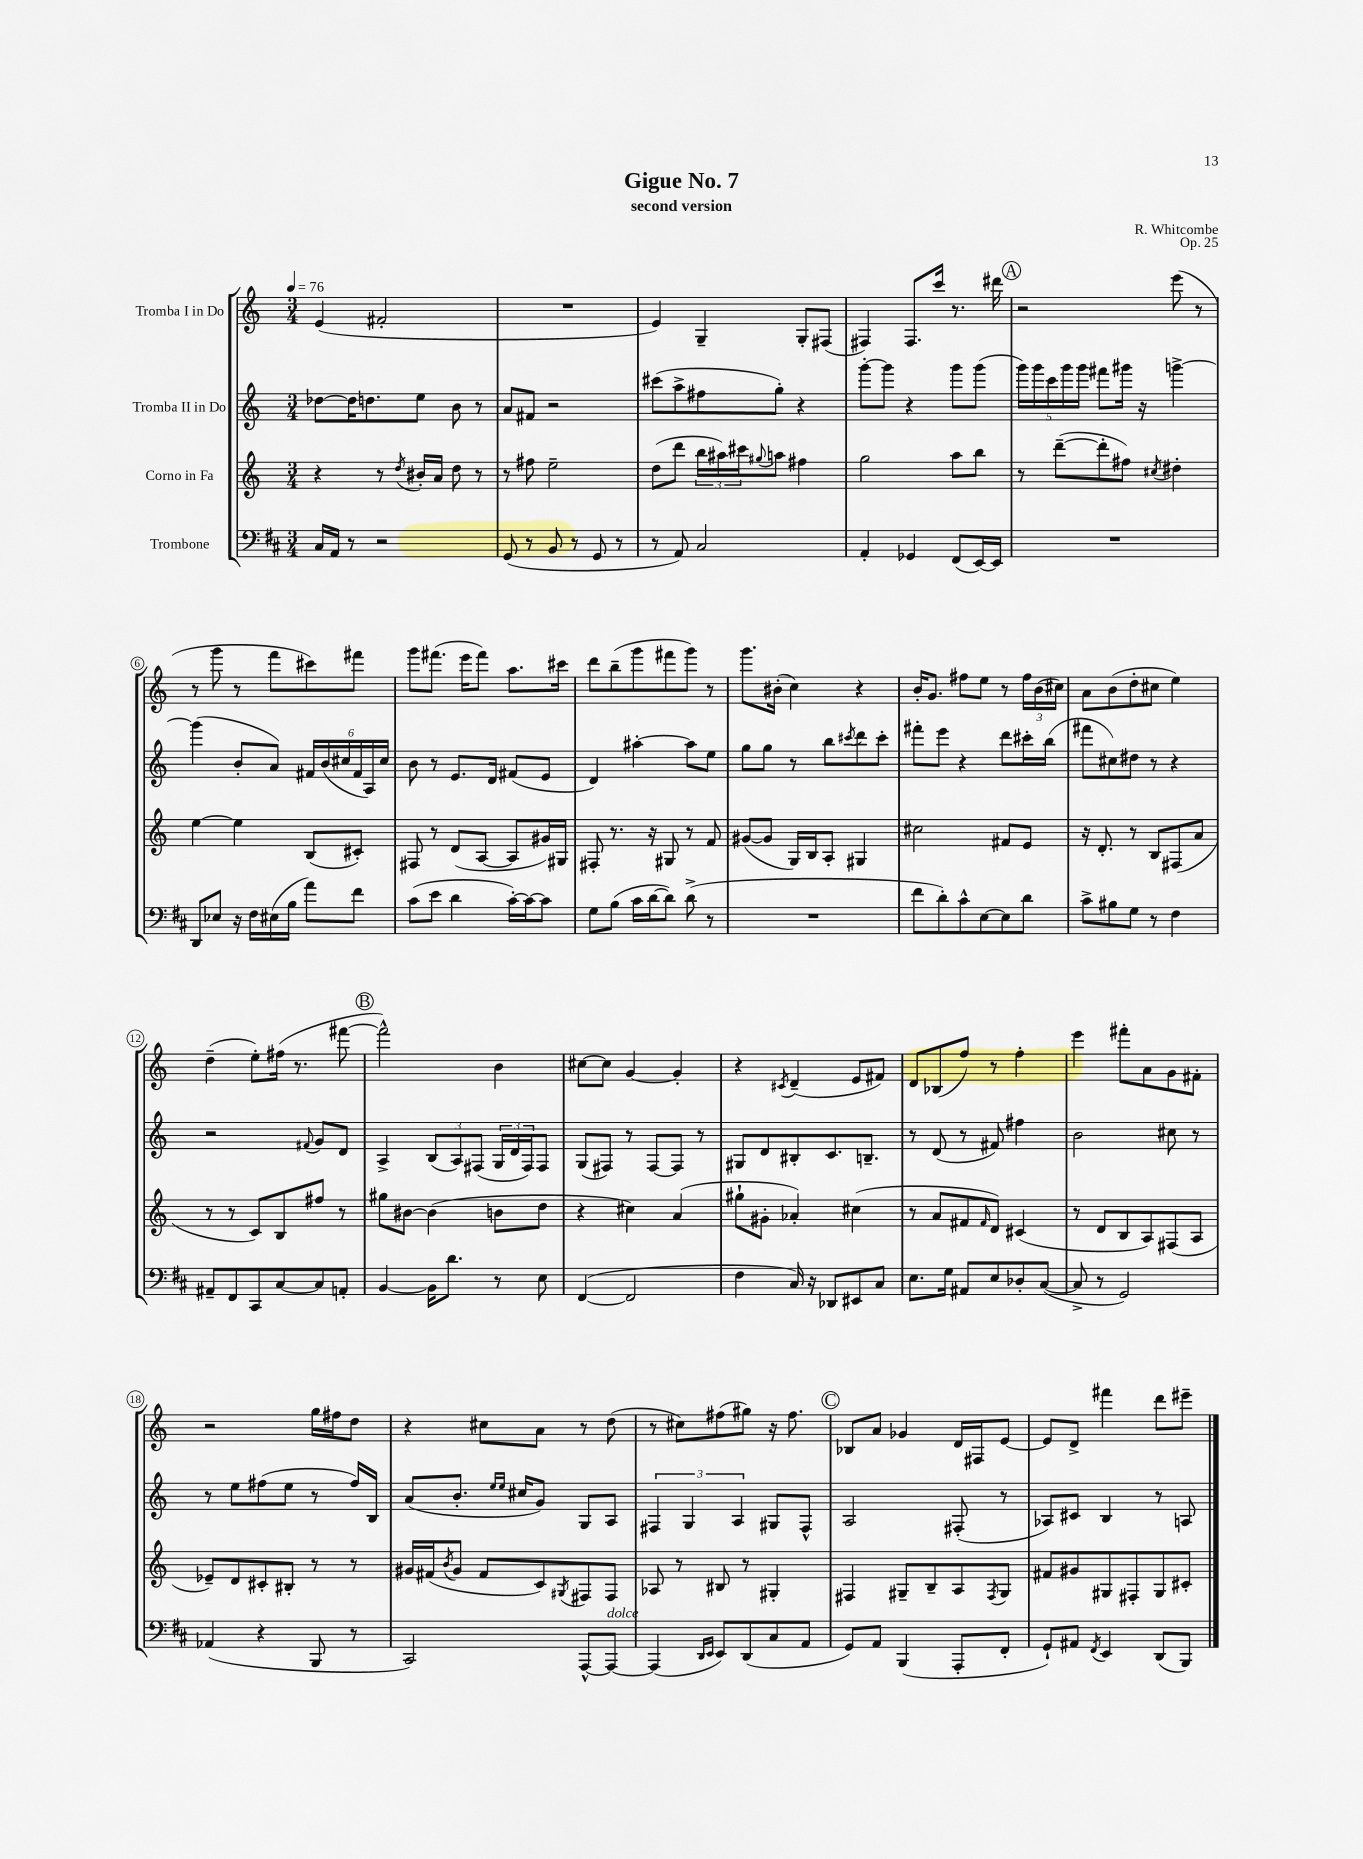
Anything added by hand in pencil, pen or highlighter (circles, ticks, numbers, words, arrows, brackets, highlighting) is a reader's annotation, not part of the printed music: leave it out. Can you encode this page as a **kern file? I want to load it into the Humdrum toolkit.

**kern	**kern	**kern	**kern
*staff4	*staff3	*staff2	*staff1
*clefF4	*clefG2	*clefG2	*clefG2
*k[f#c#]	*k[]	*k[]	*k[]
*M3/4	*M3/4	*M3/4	*M3/4
*MM76	*MM76	*MM76	*MM76
16C#/LL	4r	[8dd-\L	(4e/
16AA/JJ	.	.	.
8r	.	16dd-\]K	.
.	.	8.dd\	.
2r	8r	.	2f#'/
.	8qdd/	.	.
.	16b#'/LL	8ee\J	.
.	16a/JJ	.	.
.	8dd\	8b\	.
.	8r	8r	.
=	=	=	=
(8GG/	8r	8a/L	2.r
8r	8ff#\	8f#/J	.
8BB/	2ee~\	2r	.
8r	.	.	.
8GG/	.	.	.
8r	.	.	.
=	=	=	=
8r	(8dd\L	(8ccc#\L	4e/)
8AA/)	8ddd\J	8aa^\	.
2C#/	24bb\LL	8ff#\	4G~/
.	24aa#\)	.	.
.	24ccc#\J	.	.
.	8qqgg#/	.	.
.	8aa\J	8gg'\J)	.
.	4ff#\	4r	8G'/L
.	.	.	(8F#/J
=	=	=	=
4AA'/	2gg\	[8ggg'\L	4F#/)
.	.	8ggg\]J	.
4GG-/	.	4r	8.F#/L
.	.	.	16ccc/Jk
(8FF#/L	8aa\L	8ggg\L	8.r
[16EE/L)	8bb\J	(8ggg\J	.
16EE/]JJ	.	.	16ddd#\
=	=	=	=
2.r	8r	20ggg\LL)	2r
.	.	20ggg\	.
.	.	20ccc\	.
.	([8ddd~\L	.	.
.	.	20ggg\	.
.	.	20ggg\JJ	.
.	8ddd'\]	8fff#\L	.
.	8ff#\J)	16ggg#\Jk	.
.	.	16r	.
.	8qcc#/	.	.
.	4dd#'\	[4ggg^\	(8eee\
.	.	.	8r
=	=	=	=
8DD/L	[4ee\	(4ggg\]	8r
8E-/J	.	.	8ggg\
16r	4ee\]	8b'/L	8r
16F#\LL	.	.	.
(16E#\	.	8a/J)	8fff\L
16B\JJ	.	.	.
8a\L)	(8B/L	24f#/LL	8ccc#\)
.	.	(24b/	.
.	.	24cc#/	.
8f#\J	8c#'/J)	24f#/	8fff#\J
.	.	24A/)	.
.	.	24cc#/JJ	.
=	=	=	=
(8c#\L	8F#/	8b\	8ggg\L
8e\J	8r	8r	(8.fff#\J
4d\	(8d/L	8.e/L	.
.	.	.	16eee\LK
.	[8A/J	.	8fff#\J)
.	.	16d/Jk	.
[16c#'\LL)	8A/]L	(8f#/L	8.aa\L
16c#\_J	.	.	.
8c#\]J	16g#/L)	8e/J	.
.	16G#/JJ	.	16ccc#\Jk
=	=	=	=
8G\L	8F#'/	4d/)	8ddd\L
(8B\J	8.r	.	(8bb~\
16c#\LL	.	[4aa#'\	8ggg\
[16d\J	16r	.	.
8d\]J)	8G#/	.	8fff#\
(8d^\	8r	8aa#\]L	8ggg\J)
8r	8f/	8ee\J	8r
=	=	=	=
2.r	([8g#/L	8gg\L	8.ggg\L
.	8g#/]J	8gg\J	.
.	.	.	(16b#'\Jk
.	16G/LL)	8r	4cc\)
.	16B/J	.	.
.	8A'/J	8bb\L	.
.	.	8qccc#/	.
.	4G#/	8ddd\	4r
.	.	8ccc#'\J	.
=	=	=	=
8f#\L	2cc#\	8fff#'\L	16b'/LK
.	.	.	8.g/J
8d'\)	.	8eee\J	.
8c#^^\	.	4r	8ff#\L
[8E\	.	.	8ee\J
8E\]	8f#/L	8ddd\L	8r
8d\J	8e/J	16ccc#'\L	24ff#\LL
.	.	.	(24b\
.	.	(16bb\JJ	.
.	.	.	24cc#\JJ)
=	=	=	=
8c#^\L	16r	8fff#\L	8a\L
.	8.d'/	.	.
8B#\	.	8cc#\)	(8b\
8G\J	8r	8dd#\J	8dd'\
8r	8B/L	8r	8cc#\J
4F#\	(8F#/	4r	4ee\)
.	8a/J	.	.
=	=	=	=
8AA#~/L	8r	2r	(4dd~\
8FF#/	8r	.	.
8CC#/	8c/L)	.	8ee'\L)
[8C#/	8B/	.	(16ff#\Jk
.	.	.	8.r
.	.	8qqf#/	.
8C#/]	8ff#/J	8g/L	.
8AA'/J	8r	8d/J	[8fff#\
=	=	=	=
[4BB/	8gg#\L	4A^/	2fff#^^\])
.	[8b#\J	.	.
16BB\]LK	(4b#\]	(12B/L	.
8.d\J	.	.	.
.	.	12A/)	.
.	.	(12F#/J	.
8r	8b\L	24G/LL	4b\
.	.	24d/	.
.	.	24F#/J)	.
8E\	8dd\J	8F#/J	.
=	=	=	=
([4FF#/	4r	(8G/L	[8cc#\L
.	.	8F#/J)	8cc#\]J
2FF#/]	4cc#\)	8r	[4g/
.	.	[8F#/L	.
.	(4a/	8F#/]J	4g'/]
.	.	8r	.
=	=	=	=
4F#\	8gg#`\L	8G#/L	4r
.	8g#'\J	8d/	.
.	.	.	8qc#/
16C#/)	4a-'/)	8B#'/	(4d~/
16r	.	.	.
8DD-/L	.	8.c/	.
8EE#/	(4cc#\	.	8e/L
.	.	8.B~/J	.
8C#/J	.	.	8f#/J)
=	=	=	=
8.E\L	8r	8r	8d/L
.	8a/L	(8d/	(8B-/
16G\Jk	.	.	.
8AA#/L	8f#/	8r	8ff/J)
.	16qqf#/	.	.
8E/	8d/J)	8f#/)	8r
8D-'/	(4c#/	4ff#\	4ff'\
([8C#/J	.	.	.
=	=	=	=
8C#^/]	8r	2b\	4eee\
8r	8d/L	.	.
2GG/)	8B/	.	8fff#'\L
.	8A/)	.	8a\
.	(8F#/	8cc#\	8g\
.	8A/J	8r	8f#'\J
=	=	=	=
(4AA-/	8e-~/L)	8r	2r
.	8d/	8ee\L	.
4r	8c#'/	(8ff#\	.
.	8B#'/J	8ee\J	.
8BBB/	8r	8r	16gg\LL
.	.	.	16ff#\J
8r	8r	16ff#/LL)	8dd\J
.	.	16B/JJ	.
=	=	=	=
2CC#/)	16g#/LL	(8a/L	4r
.	(16f#/J	.	.
.	8qb/	.	.
.	8g#/J	8.b'/J	.
.	8f#/L	.	8cc#\L
.	.	16qqee/LL	.
.	.	16qqee/JJ	.
.	.	16cc#/LK	.
.	8c/)	8g/J)	8a\J
.	8qG#/	.	.
[8AAA^^/L	8F#/	8G/L	8r
8AAA/_J	8F#/J	8A/J	(8dd\
=	=	=	=
(4AAA/]	8A-/	6F#/	8r
.	8r	.	8cc#\L)
.	.	6G/	.
16qqDD/LL	.	.	.
16qqEE/JJ	.	.	.
8EE/L)	8B#/	.	(8ff#\
.	.	6A/	.
(8DD/	8r	.	8gg#\J)
8C#/	4G#'/	8G#/L	16r
.	.	.	8.ff#\
8AA/J	.	8F#^^/J	.
=	=	=	=
8GG/L)	4F#/	2A/	8B-/L
8AA/J	.	.	8a/J
(4BBB/	8G#~/L	.	4g-/
.	8B~/	.	.
8AAA'/L	8A/	(8F#'/	16d/LL
.	.	.	16F#/J
.	8qF#/	.	.
8FF#'/J	8G#/J	8r	[8e/J
=	=	=	=
8GG`/L)	8f#/L	8A-/L)	8e/]L
8AA#/J	8g#/	8c#/J	8d^/J
8qFF#/	.	.	.
4EE/	8G#/	4B/	4fff#\
.	8F#'/	.	.
(8DD/L	8G#/	8r	8ddd\L
8BBB/J)	8c#'/J	8A/	8eee#~\J
==	==	==	==
*-	*-	*-	*-
